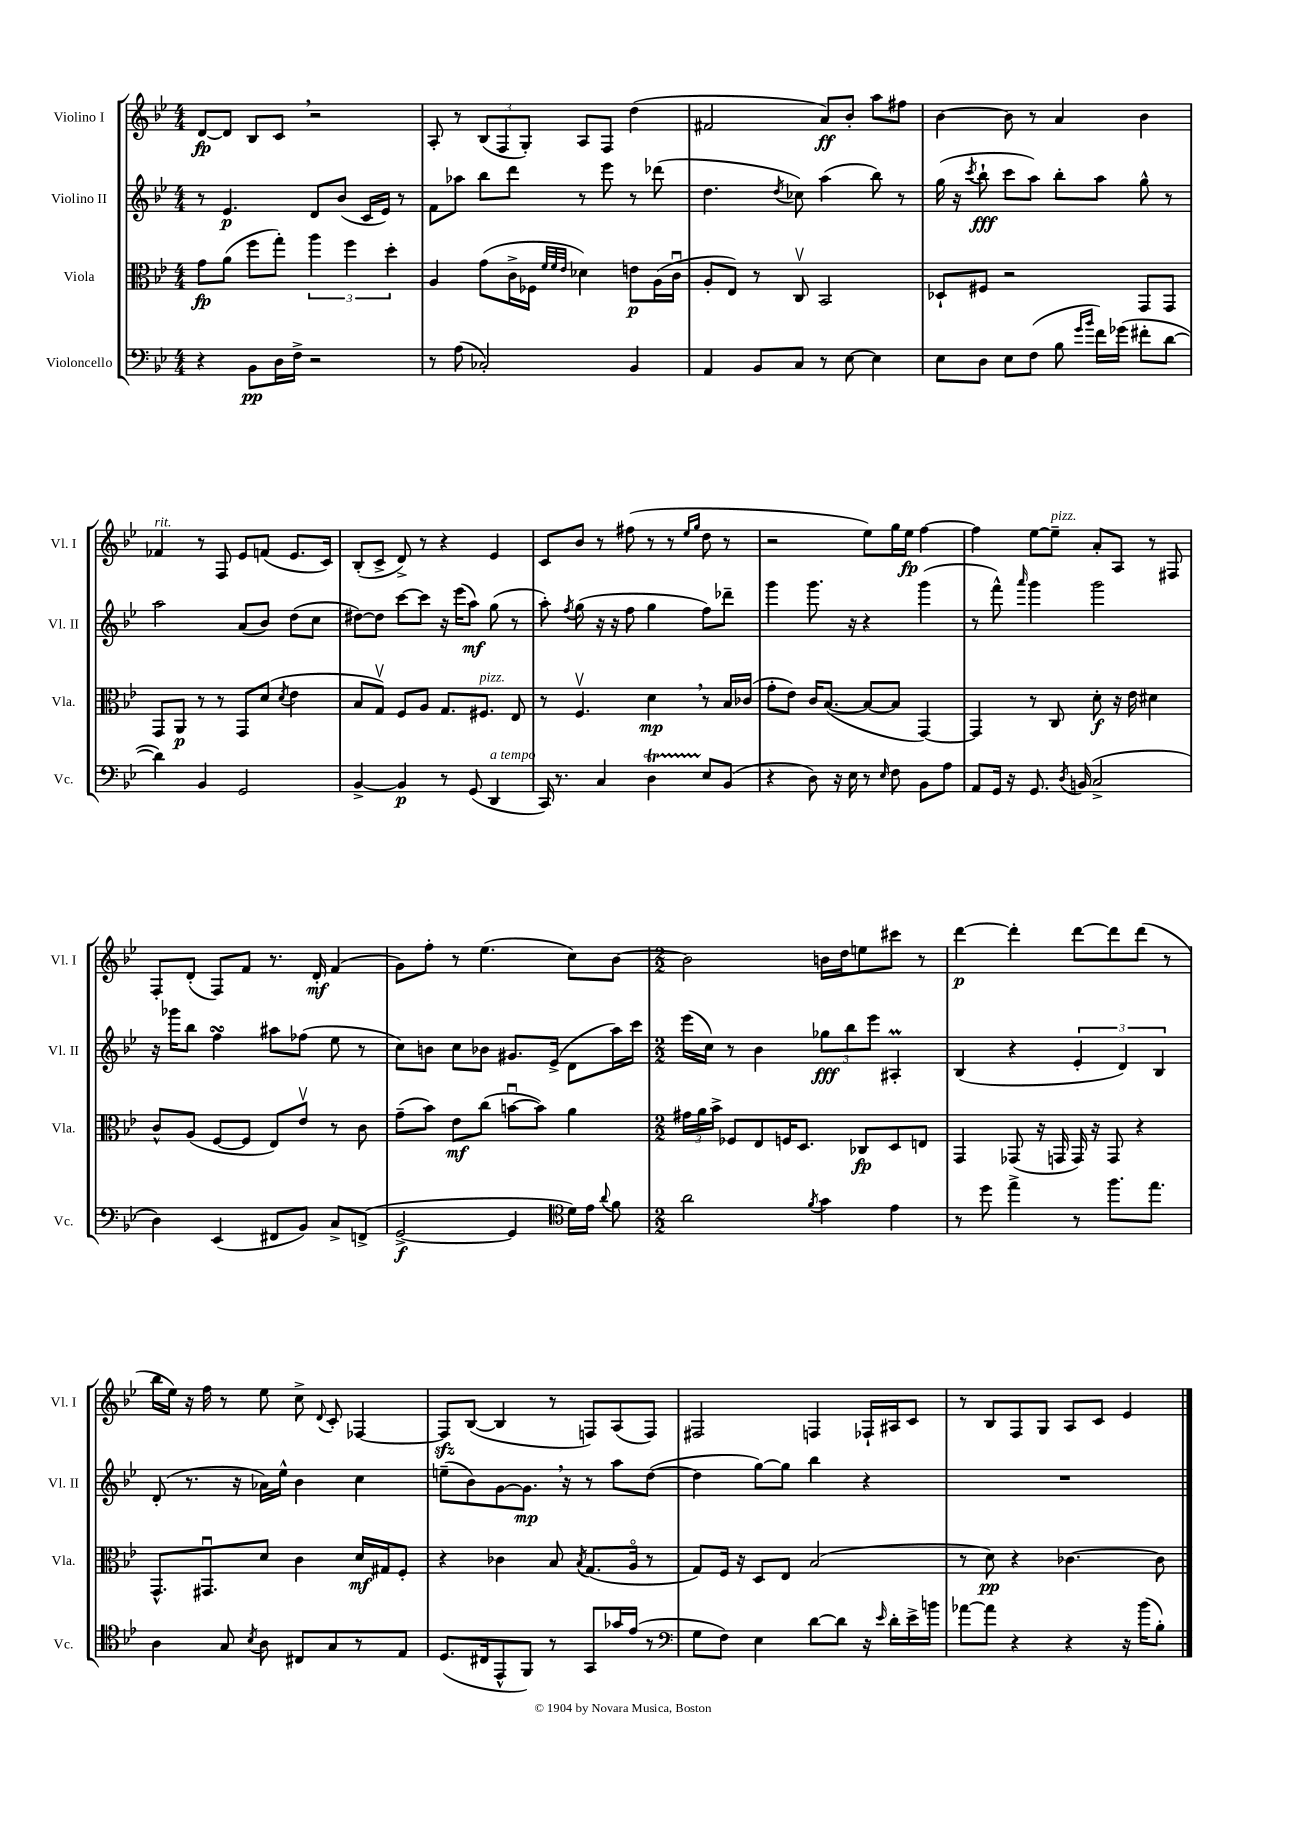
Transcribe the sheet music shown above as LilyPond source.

<<
\new StaffGroup <<
\new Staff = "s0" \with { instrumentName = "Violino I" shortInstrumentName = "Vl. I" } {
    \clef treble \key bes \major \numericTimeSignature \time 4/4
    \autoBeamOff d'8[~\fp d'8] bes8[ c'8] \breathe r2 |
    a8-. r8 \tuplet 3/2 { bes8[( f8 g8]-.) } a8[ f8] d''4( |
    fis'2 a'8[\ff) bes'8]-. a''8[ fis''8] |
    bes'4~ bes'8 r8 a'4 bes'4 |
    fes'4^\markup { \italic "rit." } r8 f8 ees'8[ f'8]( ees'8.[ c'16]) |
    bes8[-.( c'8]-> d'8->) r8 r4 ees'4 |
    c'8[ bes'8] r8 fis''8( r8 r8 \grace { ees''16[ g''16] } d''8 r8 |
    r2 ees''8[) g''16 ees''16]\fp f''4~ |
    f''4 ees''8[~ ees''8]--^\markup { \italic "pizz." } a'8[-. a8] r8 fis8 |
    f8[-. d'8]-.( f8[) f'8] r8. d'16-.\mf f'4( |
    g'8[) f''8]-. r8 ees''4.( c''8[) bes'8]~ |
    \numericTimeSignature \time 2/2 bes'2 b'16[ d''16 e''8 cis'''8] r8 |
    d'''4~\p d'''4-. d'''8[~ d'''8 d'''8]( r8 |
    bes''16[ ees''16]) r16 f''16 r8 ees''8 c''8-> \appoggiatura { d'8 } c'8-. fes4~ |
    fes8[\sfz bes8]~( bes4 r8 f8[) a8( f8]) |
    fis2 f4 fes16[-! ais16 c'8] |
    r8 bes8[ f8 g8] a8[ c'8] ees'4 \bar "|." |
}
\new Staff = "s1" \with { instrumentName = "Violino II" shortInstrumentName = "Vl. II" } {
    \clef treble \key bes \major \numericTimeSignature \time 4/4
    \autoBeamOff r8 ees'4.\p d'8[ bes'8]( c'16[ ees'16]) r8 |
    f'8[ aes''8] bes''8[ d'''8] r8 ees'''8 r8 des'''8( |
    d''4. \acciaccatura { d''8 } ces''8) a''4( bes''8) r8 |
    g''16( r16 \acciaccatura { c'''8 } bes''8-!\fff c'''8[ a''8]) bes''8[-. a''8] g''8-^ r8 |
    a''2 a'8[( bes'8]) d''8[( c''8] |
    dis''8[~) dis''8] c'''8[~ c'''8] r16 ees'''16[( a''8]\mf) g''8( r8 |
    a''8-.) \acciaccatura { f''8 } g''8( r16 r16 f''8 g''4 f''8[) des'''8]-- |
    g'''4 g'''8. r16 r4 g'''4( |
    r8 f'''8-^) \grace { a'''16 } g'''4 g'''2 |
    r16 ges'''16[ bes''8] f''4\turn ais''8[ fes''8]( ees''8 r8 |
    c''8[) b'8] c''8[ bes'8] gis'8.[ ees'16]->( d'8[ a''16) c'''16] |
    \numericTimeSignature \time 2/2 ees'''16[( c''16]) r8 bes'4 \tuplet 3/2 { ges''8[\fff bes''8 ees'''8] } ais4-.\prall |
    bes4( r4 \tuplet 3/2 { ees'4-. d'4) bes4 } |
    d'8-.( r8. r16 aes'16[) ees''16]-^ bes'4 c''4 |
    e''8[--( bes'8) g'8~ g'8.]\mp \breathe r16 r8 a''8[ d''8]~( |
    d''4 g''8[~) g''8] bes''4 r4 |
    R1 \bar "|." |
}
\new Staff = "s2" \with { instrumentName = "Viola" shortInstrumentName = "Vla." } {
    \clef alto \key bes \major \numericTimeSignature \time 4/4
    \autoBeamOff g'8[\fp a'8]( f''8[ g''8]-.) \tuplet 3/2 { a''4 f''4 d''4-. } |
    a4 g'8[( c'16-> fes16] \grace { f'32[ f'32 ees'32] } des'4) e'8[\p a16( c'16]\downbow |
    a8[-. ees8]) r8 c8\upbow bes,2 |
    des8[-! fis8] r2 g,8[ g,8] |
    g,8[ a,8]\p r8 r8 g,8[ d'8]( \acciaccatura { d'8 } ees'4 |
    bes8[ g8]\upbow) f8[ a8] g8.[ fis8.]^\markup { \italic "pizz." } ees8 |
    r8 f4.\upbow d'4\mp \breathe r8 bes16[ ces'16]( |
    g'8[-. ees'8]) c'16[ bes8.]~( bes8[~ bes8] g,4~) |
    g,4 r8 c8 d'8-.\f r16 ees'16 dis'4 |
    c'8[-^ a8]( f8[~ f8] ees8[) ees'8]\upbow r8 c'8 |
    g'8[--( bes'8]) ees'8[\mf c''8]( b'8[~\downbow b'8]) a'4 |
    \numericTimeSignature \time 2/2 \tuplet 3/2 { gis'16[ a'16 bes'16]-> } fes8[ ees8 f16 d8.] ces8[\fp d8 e8] |
    g,4 ges,8( r16 g,16 g,16) r16 g,8 r4 |
    g,8.[-^ gis,8.\downbow d'8] c'4 d'16[\mf gis16 f8]-. |
    r4 ces'4 bes8 \acciaccatura { bes8 } g8.[( a16]\flageolet r8 |
    g8[) f16] r16 d8[ ees8] bes2( |
    r8 d'8\pp) r4 ces'4.~ ces'8 \bar "|." |
}
\new Staff = "s3" \with { instrumentName = "Violoncello" shortInstrumentName = "Vc." } {
    \clef bass \key bes \major \numericTimeSignature \time 4/4
    \autoBeamOff r4 bes,8[\pp d16 f16]-> r2 |
    r8 a8( ces2-.) bes,4 |
    a,4 bes,8[ c8] r8 ees8~ ees4 |
    ees8[ d8] ees8[ f8]( bes8 \grace { g'16[ bes'16] } f'16[) ges'16]( fis'8[-. d'8]~ |
    d'4) bes,4 g,2 |
    bes,4~-> bes,4\p r8 g,8( d,4^\markup { \italic "a tempo" } |
    c,16) r8. c4 d4\startTrillSpan ees8[\stopTrillSpan bes,8]( |
    r4 d8) r16 ees16 r8 \grace { ees16 } f8 bes,8[ a8] |
    a,8[ g,16] r16 g,8. \acciaccatura { d8 } b,16( c2-> |
    d4) ees,4( fis,8[ bes,8]) c8[-> f,8]->( |
    g,2~->\f g,4 \clef tenor d'16[) ees'16] \appoggiatura { a'8 } f'8 |
    \numericTimeSignature \time 2/2 a'2 \acciaccatura { f'8 } g'4 ees'4 |
    r8 d''8 ees''4-> r8 f''8.[ ees''8.] |
    a4 g8 \acciaccatura { bes8 } a8 cis8[ g8 r8 ees8] |
    d8.[( cis16 ees,8-^ f,8]) r8 g,8[ ges'16 ees'16]( r8 |
    \clef bass g8[ f8]) ees4 d'8[~ d'8] r16 \grace { ees'16 } d'16[-. ees'16-> b'16] |
    aes'8[~ aes'8] r4 r4 r16 bes'16[( bes8]-.) \bar "|." |
}
>>
>>
\layout { \context { \Score \remove "Bar_number_engraver" } }
